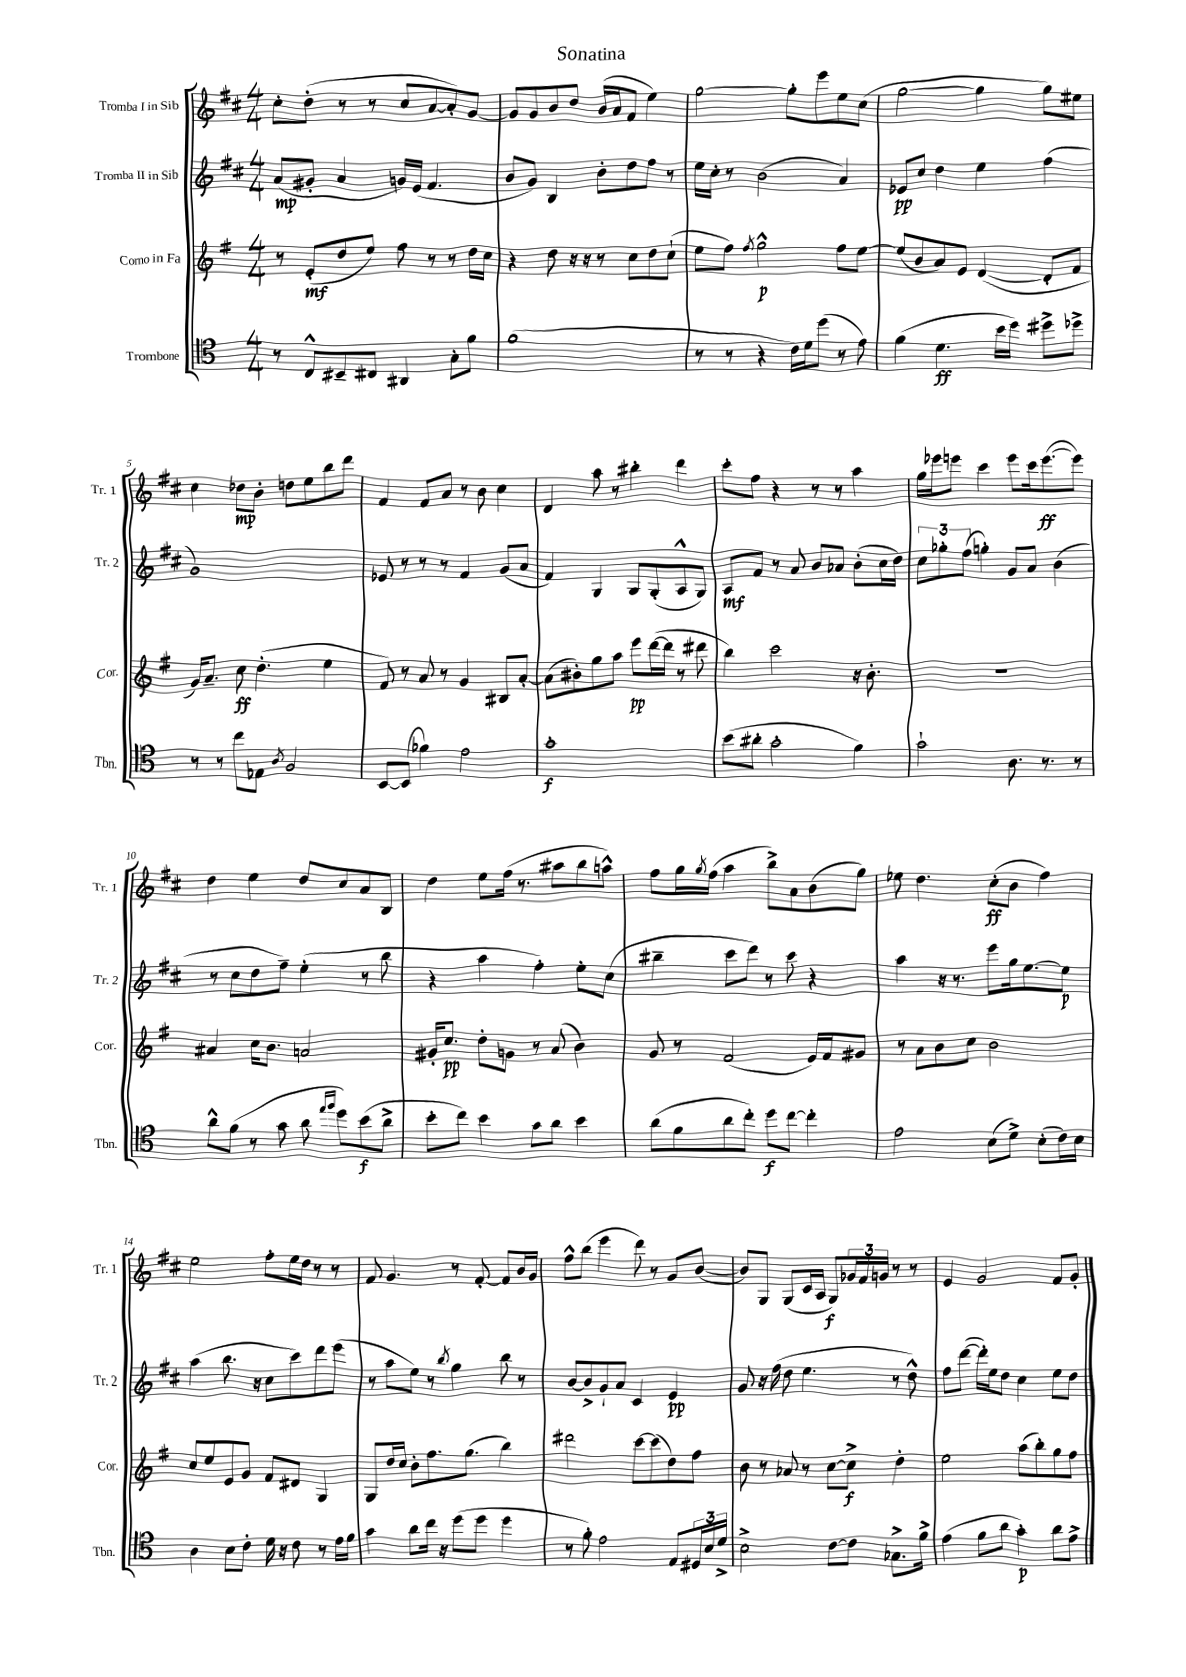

**kern	**dynam	**kern	**dynam	**kern	**dynam	**kern	**dynam
*part4	*part4	*part3	*part3	*part2	*part2	*part1	*part1
*staff4	*staff4	*staff3	*staff3	*staff2	*staff2	*staff1	*staff1
*I"Trombone	*	*I"Corno in Fa	*	*I"Tromba II in Sib	*	*I"Tromba I in Sib	*
*I'Tbn.	*	*I'Cor.	*	*I'Tr. 2	*	*I'Tr. 1	*
*clefC4	*	*clefG2	*	*clefG2	*	*clefG2	*
*k[]	*	*k[f#]	*	*k[f#c#]	*	*k[f#c#]	*
*M4/4	*	*M4/4	*	*M4/4	*	*M4/4	*
=1	=1	=1	=1	=1	=1	=1	=1
8r	.	8r	.	(8a/L	mp	8cc#'\L	.
8C^^/L	.	(8e'/L	mf	8g#X'/J	.	(8dd'\J	.
8BB#X~/	.	8dd/	.	4a/	.	8r	.
8C#X/J	.	8ee/J)	.	.	.	8r	.
4AA#X/	.	8ff#\	.	16gn/LL)	.	8cc#/L	.
.	.	.	.	(16e/JJ	.	.	.
.	.	8r	.	4.f#/	.	[8a/	.
8G'\L	.	8r	.	.	.	8a'/])	.
8f\J	.	16dd\LL	.	.	.	[8g/J	.
.	.	16cc\JJ	.	.	.	.	.
=2	=2	=2	=2	=2	=2	=2	=2
(1f	.	4r	.	8b/L	.	8g/L]	.
.	.	.	.	8g/J)	.	8g/	.
.	.	8dd\	.	4B/	.	8b/	.
.	.	16r	.	.	.	8dd/J	.
.	.	16r	.	.	.	.	.
.	.	8r	.	8b'\L	.	(16b/LL	.
.	.	.	.	.	.	16a/J	.
.	.	8cc\L	.	8dd\	.	8f#/J	.
.	.	8dd\	.	8ff#\J	.	4ee\)	.
.	.	(8cc`\J	.	8r	.	.	.
=3	=3	=3	=3	=3	=3	=3	=3
8r	.	8ee\L	.	16ee\LL	.	[2gg\	.
.	.	.	.	16cc#'\JJ	.	.	.
8r	.	8ff#\J)	.	8r	.	.	.
.	.	8qff#/	.	.	.	.	.
4r	.	2gg^^\	p	(2b\	.	.	.
16c\LL)	.	.	.	.	.	8gg'\L]	.
16d\J	.	.	.	.	.	.	.
(8dd\J	.	.	.	.	.	8eee\	.
8r	.	8ff#\L	.	4a/)	.	8ee\	.
8e\)	.	[8ee\J	.	.	.	(8cc#\J	.
=4	=4	=4	=4	=4	=4	=4	=4
(4f\	.	(8ee/L]	.	8e-X/L	pp	[2gg\	.
.	.	8b/	.	8cc#/J	.	.	.
4.d\	ff	8a/)	.	4dd\	.	.	.
.	.	8e/J	.	.	.	.	.
.	.	([4d/	.	4ee\	.	4gg\]	.
16b\LL	.	.	.	.	.	.	.
16dd\JJ)	.	.	.	.	.	.	.
8dd#X^\L	.	8d'/L]	.	(4ff#\	.	8gg\L)	.
8dd-X^\J	.	8f#/J	.	.	.	8ee#X\J	.
!!LO:LB:g=z
=5	=5	=5	=5	=5	=5	=5	=5
8r	.	16g/KL)	.	1g)	.	4cc#\	.
.	.	8.a~/J	.	.	.	.	.
8r	.	.	.	.	.	.	.
8cc\L	.	8cc\	ff	.	.	8dd-X\L	mp
8E-X\J	.	(4.dd'\	.	.	.	8b'\J	.
8qA/	.	.	.	.	.	.	.
2F/	.	.	.	.	.	8ddn\L	.
.	.	.	.	.	.	8ee\	.
.	.	4ee\	.	.	.	8bb\	.
.	.	.	.	.	.	8ddd\J	.
=6	=6	=6	=6	=6	=6	=6	=6
[8BB/L	.	8f#/)	.	8e-X/	.	4f#/	.
(8BB/J]	.	8r	.	8r	.	.	.
4f-X\)	.	8a/	.	8r	.	8f#/L	.
.	.	8r	.	8r	.	8a/J	.
2e\	.	4g/	.	4f#/	.	8r	.
.	.	.	.	.	.	8b\	.
.	.	8B#X/L	.	(8g/L	.	4cc#\	.
.	.	[8a'/J	.	8a/J	.	.	.
=7	=7	=7	=7	=7	=7	=7	=7
1g'	f	(8a\L]	.	4f#/)	.	4d/	.
.	.	8b#X'\)	.	.	.	.	.
.	.	8gg\	.	4G/	.	8aa\	.
.	.	8aa\J	.	.	.	8r	.
.	.	8eee\L	pp	8G/L	.	4bb#X'\	.
.	.	([16ddd\L	.	(8G'/	.	.	.
.	.	16ddd\JJ]	.	.	.	.	.
.	.	8r	.	8A^^/	.	4ddd\	.
.	.	8ddd#X\	.	8G/J)	.	.	.
=8	=8	=8	=8	=8	=8	=8	=8
(8b\L	.	4bb\)	.	8A/L	mf	8ccc#'\L	.
8a#X'\J	.	.	.	8f#/J	.	8ff#\J	.
2g'\	.	2ccc\	.	8r	.	4r	.
.	.	.	.	8a/	.	.	.
.	.	.	.	8b/L	.	8r	.
.	.	.	.	8a-X/J	.	8r	.
4f\)	.	16r	.	(8b'\L	.	4aa\	.
.	.	8.b'\	.	.	.	.	.
.	.	.	.	16cc#\L	.	.	.
.	.	.	.	16dd\JJ)	.	.	.
=9	=9	=9	=9	=9	=9	=9	=9
2g`\	.	1r	.	12cc#\L	.	16gg\LL	.
.	.	.	.	.	.	16eee-X\J	.
.	.	.	.	12gg-X'\	.	.	.
.	.	.	.	.	.	8eeen\J	.
.	.	.	.	(12ff#\J	.	.	.
.	.	.	.	4ggn'\)	.	4ccc#\	.
8.A\	.	.	.	8g/L	.	8eee\L	.
.	.	.	.	8a/J	.	16ccc#\k	.
8.r	.	.	.	.	.	([8.eee\	ff
.	.	.	.	(4b\	.	.	.
8r	.	.	.	.	.	8eee\J])	.
!!LO:LB:g=z
=10	=10	=10	=10	=10	=10	=10	=10
8a^^\L	.	4a#X/	.	8r	.	4dd\	.
(8f\J	.	.	.	8cc#\L	.	.	.
8r	.	16cc\KL	.	8dd\	.	4ee\	.
.	.	8.b\J	.	.	.	.	.
8g\	.	.	.	8ff#~\J)	.	.	.
8a\	.	2an/	.	(4ee'\	.	8dd/L	.
16qqee/LL	.	.	.	.	.	.	.
16qqff/JJ	.	.	.	.	.	.	.
8dd\L)	.	.	.	.	.	8cc#/	.
(8b\	f	.	.	8r	.	8a/	.
8a^\J	.	.	.	8bb\	.	8B/J	.
=11	=11	=11	=11	=11	=11	=11	=11
8b'\L	.	16g#X'/KL	.	4r	.	4dd\	.
.	.	8.cc/J	pp	.	.	.	.
8cc\J)	.	.	.	.	.	.	.
4b\	.	8dd'\L	.	4aa\	.	8ee\L	.
.	.	8gn\J	.	.	.	(16ff#\Jk	.
.	.	.	.	.	.	8.r	.
8g\L	.	8r	.	4ff#'\)	.	.	.
8a\J	.	(8a/	.	.	.	8aa#X\L	.
4b\	.	4b\)	.	8ee'\L	.	8bb\	.
.	.	.	.	(8cc#\J	.	8aan^^\J)	.
=12	=12	=12	=12	=12	=12	=12	=12
(8a\L	.	8g/	.	4bb#X~\	.	8ff#\L	.
8f\	.	8r	.	.	.	16gg\L	.
.	.	.	.	.	.	8qgg/	.
.	.	.	.	.	.	(16ff#\JJ	.
8a\	.	(2f#/	.	8ccc#\L	.	4aa\	.
8cc'\J)	.	.	.	8ddd\J)	.	.	.
8dd\L	f	.	.	8r	.	8bb^\L)	.
[8cc\J	.	.	.	8ccc#\	.	8a\	.
4cc'\]	.	16e/LL)	.	4r	.	(8b\	.
.	.	16f#/J	.	.	.	.	.
.	.	8g#X/J	.	.	.	8gg\J)	.
=13	=13	=13	=13	=13	=13	=13	=13
2e\	.	8r	.	4aa\	.	8ee-X\	.
.	.	8a\L	.	.	.	4.dd\	.
.	.	8b\	.	16r	.	.	.
.	.	.	.	8.r	.	.	.
.	.	8cc\J	.	.	.	.	.
(8B\L	.	2b\	.	8eee\L	.	(8cc#'\L	ff
8d^\J)	.	.	.	16gg\k	.	8b\J	.
.	.	.	.	[8.ee\	.	.	.
(8B'\L	.	.	.	.	.	4ff#\)	.
16c\L)	.	.	.	8ee\J]	p	.	.
16B\JJ	.	.	.	.	.	.	.
!!LO:LB:g=z
=14	=14	=14	=14	=14	=14	=14	=14
4A\	.	8cc/L	.	(4aa\	.	2ee\	.
.	.	8ee/	.	.	.	.	.
8B\L	.	8e/	.	8.bb\	.	.	.
8c'\J	.	8g/J	.	.	.	.	.
.	.	.	.	16r	.	.	.
16d\	.	8f#/L	.	8cc#\L	.	8ff#'\L	.
16r	.	.	.	.	.	.	.
8c\	.	8d#X/J	.	8ccc#\)	.	16ee\L	.
.	.	.	.	.	.	16dd\JJ	.
8r	.	4G/	.	8ddd\	.	8r	.
16e\LL	.	.	.	(8eee\J	.	8r	.
16f\JJ	.	.	.	.	.	.	.
=15	=15	=15	=15	=15	=15	=15	=15
4g\	.	8G/L	.	8r	.	8f#/	.
.	.	16dd/L	.	8aa\L	.	4.g/	.
.	.	16cc/JJ	.	.	.	.	.
8a\L	.	8b'\L	.	8ee\J)	.	.	.
16cc\Jk	.	8.ff#\	.	8r	.	.	.
16r	.	.	.	.	.	.	.
.	.	.	.	8qbb/	.	.	.
(8dd\L	.	.	.	4gg\	.	8r	.
.	.	(8.gg\J	.	.	.	.	.
8dd\J	.	.	.	.	.	[8f#'/	.
4dd\	.	4bb\)	.	8bb\	.	8f#/L]	.
.	.	.	.	8r	.	16b/L	.
.	.	.	.	.	.	16g/JJ	.
=16	=16	=16	=16	=16	=16	=16	=16
8r	.	2ddd#X\	.	[8b/L	.	8ff#^^\L	.
8f'\)	.	.	.	8b^/]	.	(8bb\J	.
2e\	.	.	.	8g`/	.	4eee\	.
.	.	.	.	8a/J	.	.	.
.	.	[8ccc\L	.	4c#/	.	8ddd\)	.
.	.	(8ccc\]	.	.	.	8r	.
8E/L	.	8dd\)	.	4e/	pp	8g/L	.
24D#X/L	.	8ff#\J	.	.	.	([8b/J	.
24B/	.	.	.	.	.	.	.
24d^/JJ	.	.	.	.	.	.	.
=17	=17	=17	=17	=17	=17	=17	=17
2B^\	.	8b\	.	8g/	.	8b/L])	.
.	.	8r	.	16r	.	8G/J	.
.	.	.	.	(16ff#\	.	.	.
.	.	8a-X/	.	8dd\	.	(8G/L	.
.	.	8r	.	4.ee\	.	16c#/L	.
.	.	.	.	.	.	16A/JJ	.
[8c\L	.	[8cc\L	.	.	.	8G/L)	f
8c\J]	.	8cc^\J]	f	.	.	24g-X/L	.
.	.	.	.	.	.	24f#/	.
.	.	.	.	.	.	24gn/JJ	.
8.G-X^\L	.	4dd'\	.	8r	.	8r	.
.	.	.	.	8dd^^\)	.	8r	.
16f^\Jk	.	.	.	.	.	.	.
=18	=18	=18	=18	=18	=18	=18	=18
(4e\	.	2ee\	.	8ff#\L	.	4e/	.
.	.	.	.	([8ddd\J	.	.	.
8f\L	.	.	.	16ddd'\LL])	.	2g/	.
.	.	.	.	16ee\J	.	.	.
8a\J	.	.	.	8dd\J	.	.	.
4g'\)	p	(8aa\L	.	4cc#\	.	.	.
.	.	8bb'\)	.	.	.	.	.
8a\L	.	8gg\	.	8ee\L	.	8f#/L	.
8e^\J	.	8ff#\J	.	8dd\J	.	8g'/J	.
==	==	==	==	==	==	==	==
*-	*-	*-	*-	*-	*-	*-	*-
